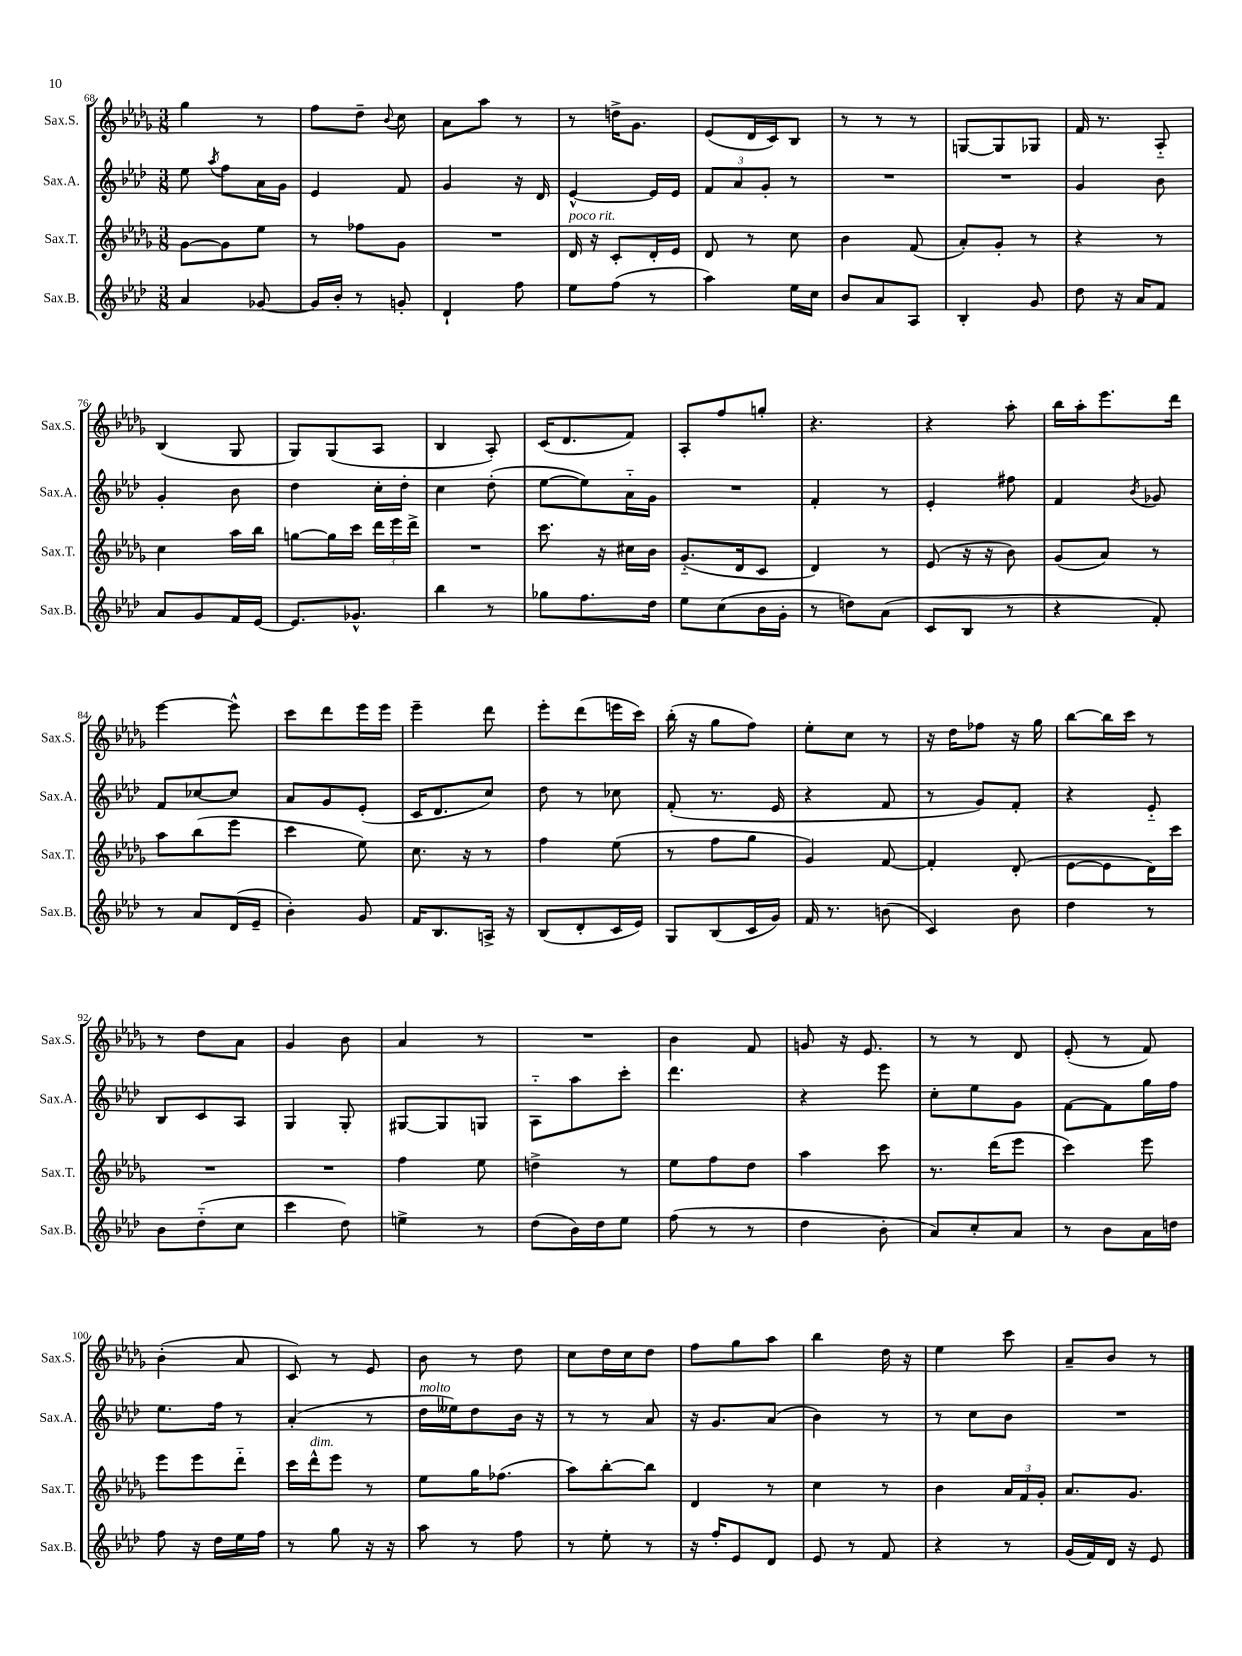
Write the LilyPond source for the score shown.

<<
\new StaffGroup <<
\new Staff = "s0" \with { instrumentName = "Sax.S." shortInstrumentName = "Sax.S." } {
    \clef treble \key des \major \numericTimeSignature \time 3/8
    \autoBeamOff ges''4 r8 |
    f''8[ des''8]-- \appoggiatura { bes'8 } c''8 |
    aes'8[ aes''8] r8 |
    r8 d''16[-> ges'8.] |
    ees'8[( des'16 c'16) bes8] |
    r8 r8 r8 |
    g8[~ g8 ges8] |
    f'16 r8. aes8-_ |
    bes4( ges8 |
    ges8[) ges8( aes8] |
    bes4 aes8-.) |
    c'16[( des'8. f'8]) |
    aes8[-. f''8 g''8]-. |
    r4. |
    r4 aes''8-. |
    bes''16[ aes''16-. ees'''8. des'''16] |
    ees'''4~ ees'''8-^ |
    c'''8[ des'''8 ees'''16 ees'''16] |
    ees'''4-- des'''8 |
    ees'''8[-. des'''8( e'''16 c'''16]) |
    bes''16-.( r16 ges''8[ f''8]) |
    ees''8[-. c''8] r8 |
    r16 des''16[ fes''8] r16 ges''16 |
    bes''8[~ bes''16 c'''16] r8 |
    r8 des''8[ aes'8] |
    ges'4 bes'8 |
    aes'4 r8 |
    R4. |
    bes'4 f'8 |
    g'8 r16 ees'8. |
    r8 r8 des'8 |
    ees'8-.( r8 f'8) |
    bes'4-.( aes'8 |
    c'8) r8 ees'8 |
    bes'8 r8 des''8 |
    c''8[ des''16 c''16 des''8] |
    f''8[ ges''8 aes''8] |
    bes''4 des''16 r16 |
    ees''4 c'''8 |
    aes'8[-- bes'8] r8 \bar "|." |
}
\new Staff = "s1" \with { instrumentName = "Sax.A." shortInstrumentName = "Sax.A." } {
    \clef treble \key aes \major \numericTimeSignature \time 3/8
    \autoBeamOff ees''8 \acciaccatura { aes''8 } f''8[ aes'16 g'16] |
    ees'4 f'8 |
    g'4 r16 des'16 |
    ees'4~-^ ees'16[ ees'16] |
    \tuplet 3/2 { f'8[ aes'8 g'8]-. } r8 |
    R4. |
    R4. |
    g'4 bes'8 |
    g'4-. bes'8 |
    des''4 c''16[-. des''16]-. |
    c''4 des''8-.( |
    ees''8[~ ees''8) aes'16-_ g'16] |
    R4. |
    f'4-. r8 |
    ees'4-. fis''8 |
    f'4 \acciaccatura { bes'8 } ges'8 |
    f'8[ ces''8~ ces''8] |
    aes'8[ g'8 ees'8]-.( |
    c'16[ des'8. c''8]) |
    des''8 r8 ces''8 |
    f'8-.( r8. ees'16 |
    r4 f'8 |
    r8 g'8[) f'8]-. |
    r4 ees'8-_ |
    bes8[ c'8 aes8] |
    g4 g8-. |
    gis8[~ gis8 g8] |
    aes8[-_ aes''8 c'''8]-. |
    des'''4. |
    r4 ees'''8 |
    c''8[-. ees''8 g'8] |
    f'8[~ f'8 g''16 f''16] |
    ees''8.[ f''16] r8 |
    aes'4-.( r8 |
    des''16[^\markup { \italic "molto" } eeses''16) des''8 bes'16] r16 |
    r8 r8 aes'8 |
    r16 g'8.[ aes'8]( |
    bes'4) r8 |
    r8 c''8[ bes'8] |
    R4. \bar "|." |
}
\new Staff = "s2" \with { instrumentName = "Sax.T." shortInstrumentName = "Sax.T." } {
    \clef treble \key des \major \numericTimeSignature \time 3/8
    \autoBeamOff ges'8[~ ges'8 ees''8] |
    r8 fes''8[ ges'8] |
    R4. |
    des'16^\markup { \italic "poco rit." } r16 c'8[-. des'16-. ees'16] |
    des'8 r8 c''8 |
    bes'4 f'8( |
    aes'8[-.) ges'8]-. r8 |
    r4 r8 |
    c''4 aes''16[ bes''16] |
    g''8[~ g''16 c'''16] \tuplet 3/2 { des'''16[ ees'''16 des'''16]-> } |
    R4. |
    c'''8. r16 cis''16[ bes'16] |
    ges'8.[-_( des'16 c'8] |
    des'4) r8 |
    ees'8( r16 r16 bes'8) |
    ges'8[( aes'8]) r8 |
    aes''8[ bes''8( ees'''8] |
    c'''4 ees''8) |
    c''8. r16 r8 |
    f''4 ees''8( |
    r8 f''8[ ges''8] |
    ges'4) f'8~ |
    f'4-. des'8-.( |
    ees'8[~ ees'8 des'16) c'''16] |
    R4. |
    R4. |
    f''4 ees''8 |
    d''4-> r8 |
    ees''8[ f''8 des''8] |
    aes''4 c'''8 |
    r8. des'''16[( ees'''8] |
    c'''4) ees'''8 |
    ees'''8[ ees'''8 des'''8]-_ |
    c'''16[ des'''16-^^\markup { \italic "dim." } ees'''8] r8 |
    ees''8[ ges''16 fes''8.]( |
    aes''8[) bes''8~-. bes''8] |
    des'4 r8 |
    c''4 r8 |
    bes'4 \tuplet 3/2 { aes'16[ f'16 ges'16]-. } |
    aes'8.[ ges'8.] \bar "|." |
}
\new Staff = "s3" \with { instrumentName = "Sax.B." shortInstrumentName = "Sax.B." } {
    \clef treble \key aes \major \numericTimeSignature \time 3/8
    \autoBeamOff aes'4 ges'8~ |
    ges'16[ bes'16]-. r8 g'8-. |
    des'4-! f''8 |
    ees''8[ f''8]( r8 |
    aes''4) ees''16[ c''16] |
    bes'8[ aes'8 aes8] |
    bes4-. g'8 |
    des''8 r16 aes'16[ f'8] |
    aes'8[ g'8 f'16 ees'16]~ |
    ees'8.[ ges'8.]-^ |
    bes''4 r8 |
    ges''8[ f''8. des''16] |
    ees''8[ c''8( bes'16 g'16]-. |
    r8 d''8[) aes'8]( |
    c'8[ bes8] r8 |
    r4 f'8-.) |
    r8 aes'8[ des'16( ees'16]-- |
    bes'4-.) g'8 |
    f'16[ bes8. a16]-> r16 |
    bes8[( des'8-. c'16 ees'16]) |
    g8[ bes8( c'16 g'16]) |
    f'16 r8. b'8( |
    c'4) bes'8 |
    des''4 r8 |
    bes'8[ des''8-_( c''8] |
    c'''4 des''8) |
    e''4-> r8 |
    des''8[( bes'16) des''16 ees''8] |
    f''8( r8 r8 |
    des''4 bes'8-. |
    aes'8[) c''8-. aes'8] |
    r8 bes'8[ aes'16 d''16] |
    f''8 r16 des''16[ ees''16 f''16] |
    r8 g''8 r16 r16 |
    aes''8 r8 f''8 |
    r8 ees''8-. r8 |
    r16 f''16[-. ees'8 des'8] |
    ees'8 r8 f'8 |
    r4 r8 |
    g'16[( f'16) des'16] r16 ees'8 \bar "|." |
}
>>
>>
\layout { \context { \Score currentBarNumber = #68 } }
